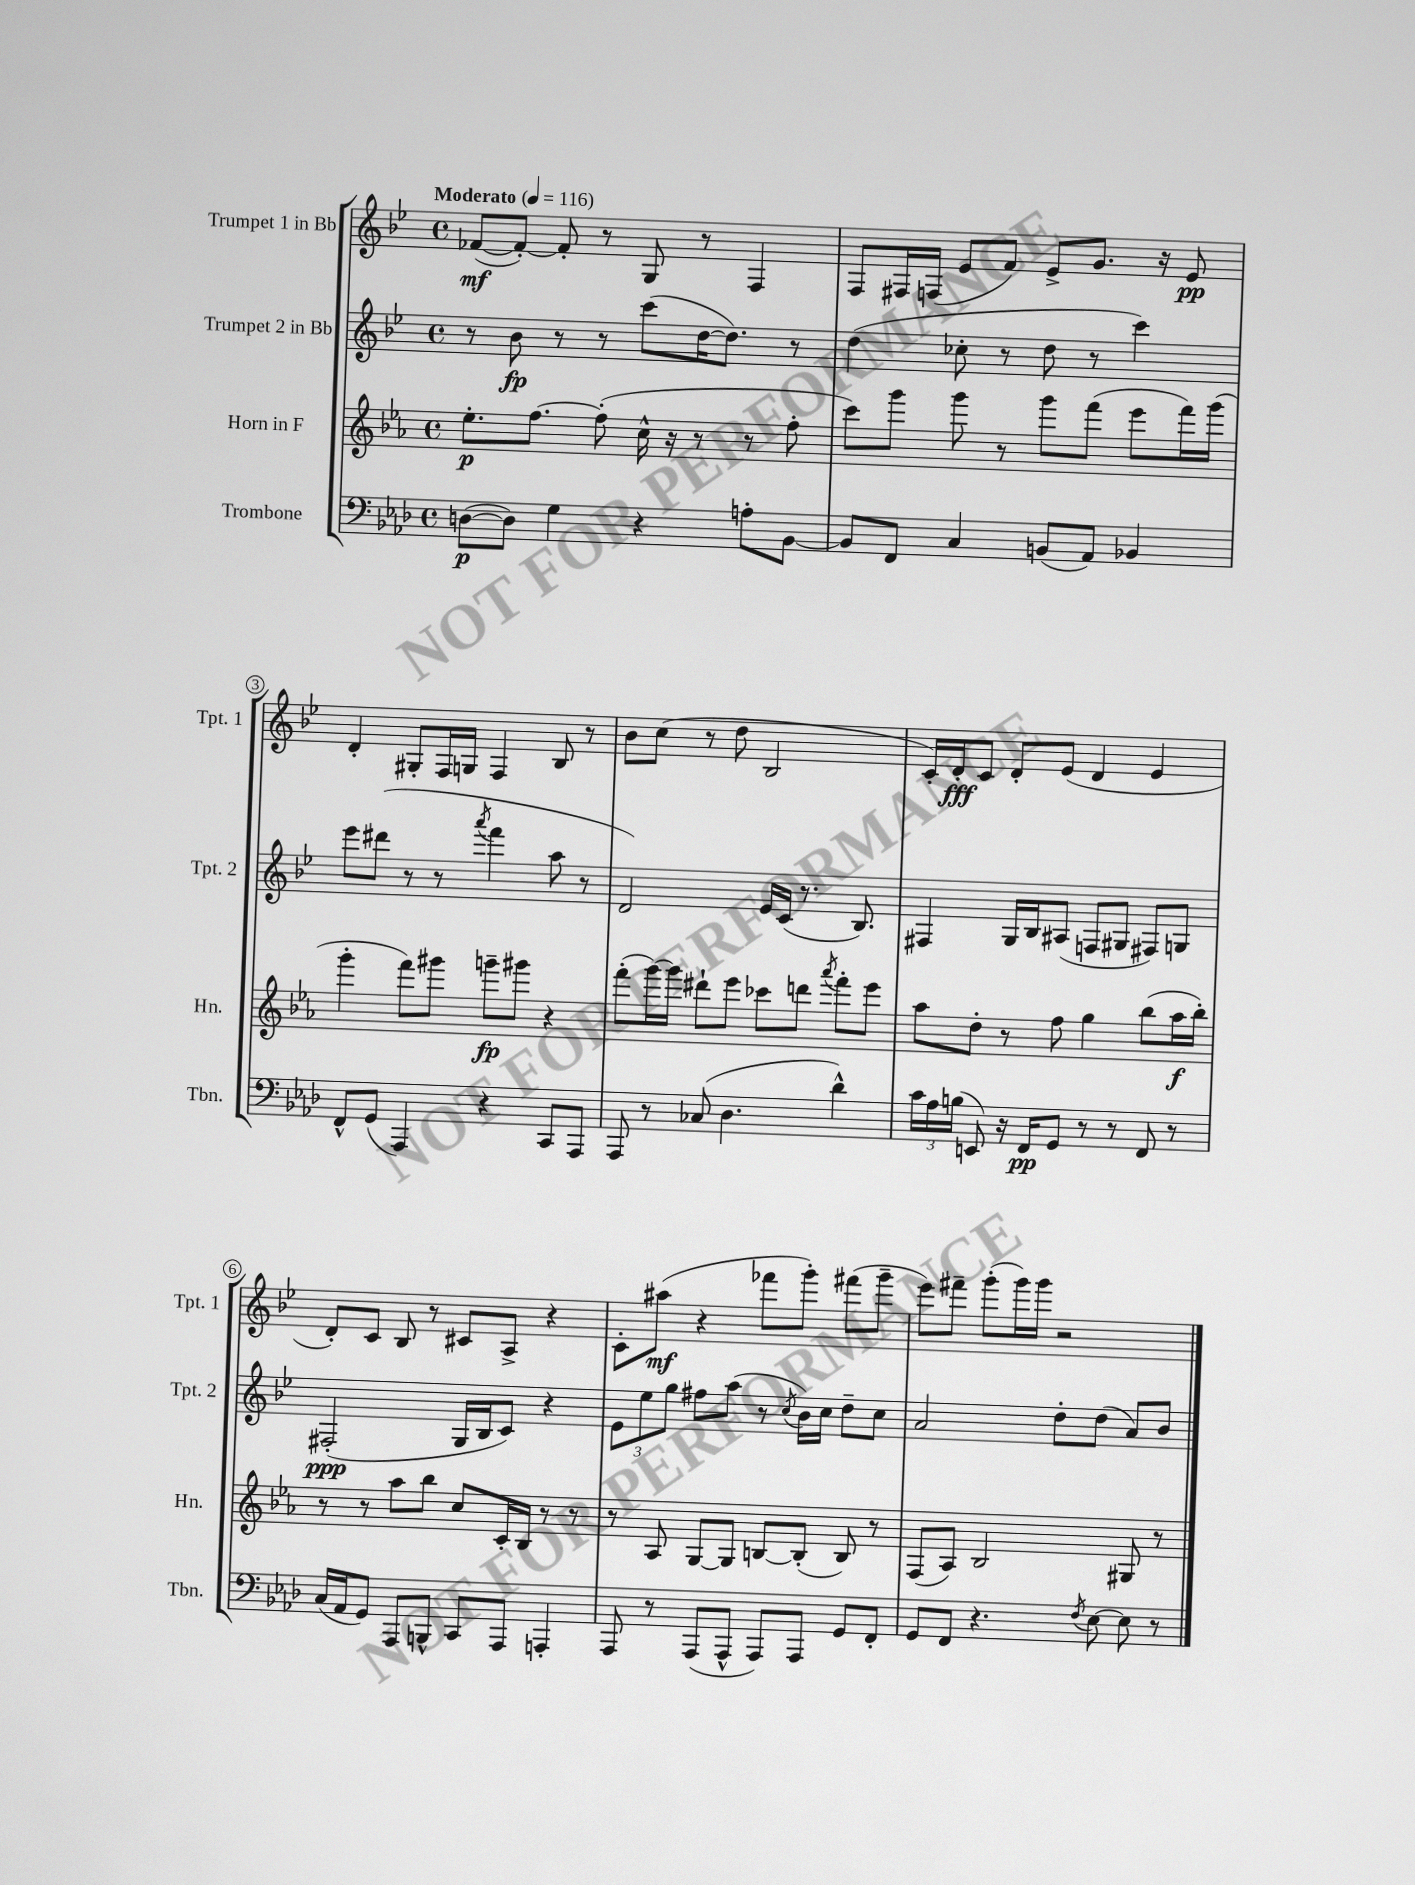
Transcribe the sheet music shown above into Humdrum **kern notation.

**kern	**kern	**kern	**kern
*staff4	*staff3	*staff2	*staff1
*clefF4	*clefG2	*clefG2	*clefG2
*k[b-e-a-d-]	*k[b-e-a-]	*k[b-e-]	*k[b-e-]
*M4/4	*M4/4	*M4/4	*M4/4
*met(c)	*met(c)	*met(c)	*met(c)
*MM116	*MM116	*MM116	*MM116
([8D\L	8.ee-'\L	8r	([8f-/L
8D\]J)	.	8b-\	8f-'/_J)
.	[8.ff\J	.	.
4G\	.	8r	8f-'/]
.	(8ff'\]	8r	8r
4r	16cc^^\	(8ccc\L	8G/
.	16r	.	.
.	8r	[16dd\K	8r
.	.	8.dd\]J)	.
8A'\L	8r	.	4F/
[8BB-\J	8ff'\	8r	.
=	=	=	=
8BB-/]L	8ccc\L)	(4dd\	8F/L
8FF/J	8ggg\J	.	16F#/L
.	.	.	(16F/JJ
4C/	8ggg\	8cc-'\	8e-/L
.	8r	8r	8f/J)
(8BB/L	8ggg\L	8dd\	8e-^/L
8AA-/J)	(8fff\J	8r	8.g/J
4BB-/	8eee-\L	4ccc\)	.
.	.	.	16r
.	16fff\L)	.	8e-/
.	(16ggg\JJ	.	.
=	=	=	=
8FF^^/L	4ggg'\	8eee-\L	4d'/
(8GG/J	.	(8ddd#\J	.
4AAA-/)	8fff\L)	8r	8G#'/L
.	8ggg#\J	8r	16F/L
.	.	.	16G/JJ
.	.	8qaaa/	.
4r	8ggg~\L	4fff\	4F/
.	8ggg#\J	.	.
8CC/L	4r	8aa\	8B-/
8AAA-/J	.	8r	8r
=	=	=	=
8AAA-/	(8fff'\L	2d/)	8b-\L
8r	[16ggg\L)	.	(8cc\J
.	16ggg\]JJ	.	.
(8C-/	8ddd#`\L	.	8r
4.D-\	8eee-\J	.	8dd\
.	8ccc-\L	16e-/LL	2B-/
.	.	(16c/JJ	.
.	8ddd\J	8.r	.
.	8qaaa-/	.	.
4d-^^\)	8fff'\L	.	.
.	.	8.B-/)	.
.	8eee-\J	.	.
=	=	=	=
24c\LL	8aa-\L	4F#/	16c'/LL)
24A-\	.	.	.
.	.	.	16d'/J
(24B\JJ	.	.	.
8EE/)	8dd'\J	.	8c/J
16r	8r	16G/LL	8d'/L
16FF/LK	.	16B-/J	.
8GG/J	8ff\	(8A#/J	(8e-/J
8r	4gg\	8F/L	4d/
8r	.	8G#/J	.
8FF/	(8bb-\L	8F#/L)	4e-/
8r	16aa-\L	8G/J	.
.	16bb-'\JJ)	.	.
=	=	=	=
(16C/LL	8r	(2F#'/	8d'/L)
16AA-/J	.	.	.
8GG/J)	8r	.	8c/J
8AAA-/L	8aa-\L	.	8B-/
8BBB^^/J	8bb-\J	.	8r
8CC/L	8cc/L	16G/LL	8c#/L
.	.	16B-/J	.
8AAA-/J	16c'/L	8c/J)	8A^/J
.	16B-/JJ	.	.
4AAA'/	8r	4r	4r
.	8r	.	.
=	=	=	=
8AAA-/	8r	12e-\L	8c'\L
.	.	12ee-\	.
8r	8A-/	.	(8aa#\J
.	.	12gg\J	.
(8AAA-/L	[8G/L	8ff#\L	4r
8AAA-^^/J	8G/]J	(8aa\J	.
8AAA-/L)	[8B/L	8r	8fff-\L
.	.	8qcc/	.
8AAA-/J	(8B'/]J	16b-\LL)	8ggg'\J)
.	.	16cc\JJ	.
8GG/L	8B/)	8dd~\L	(8fff#\L
8FF'/J	8r	8cc\J	8ggg~\J
=	=	=	=
8GG/L	(8F/L	2a/	8eee-\L)
8FF/J	8A-/J)	.	8fff#~\J
4.r	2B-/	.	(8ggg'\L
.	.	.	16ggg\L)
.	.	.	16ggg\JJ
.	.	8dd'\L	2r
8qF/	.	.	.
[8E-\	.	(8dd\J	.
8E-\]	8G#/	8a/L)	.
8r	8r	8b-/J	.
==	==	==	==
*-	*-	*-	*-
